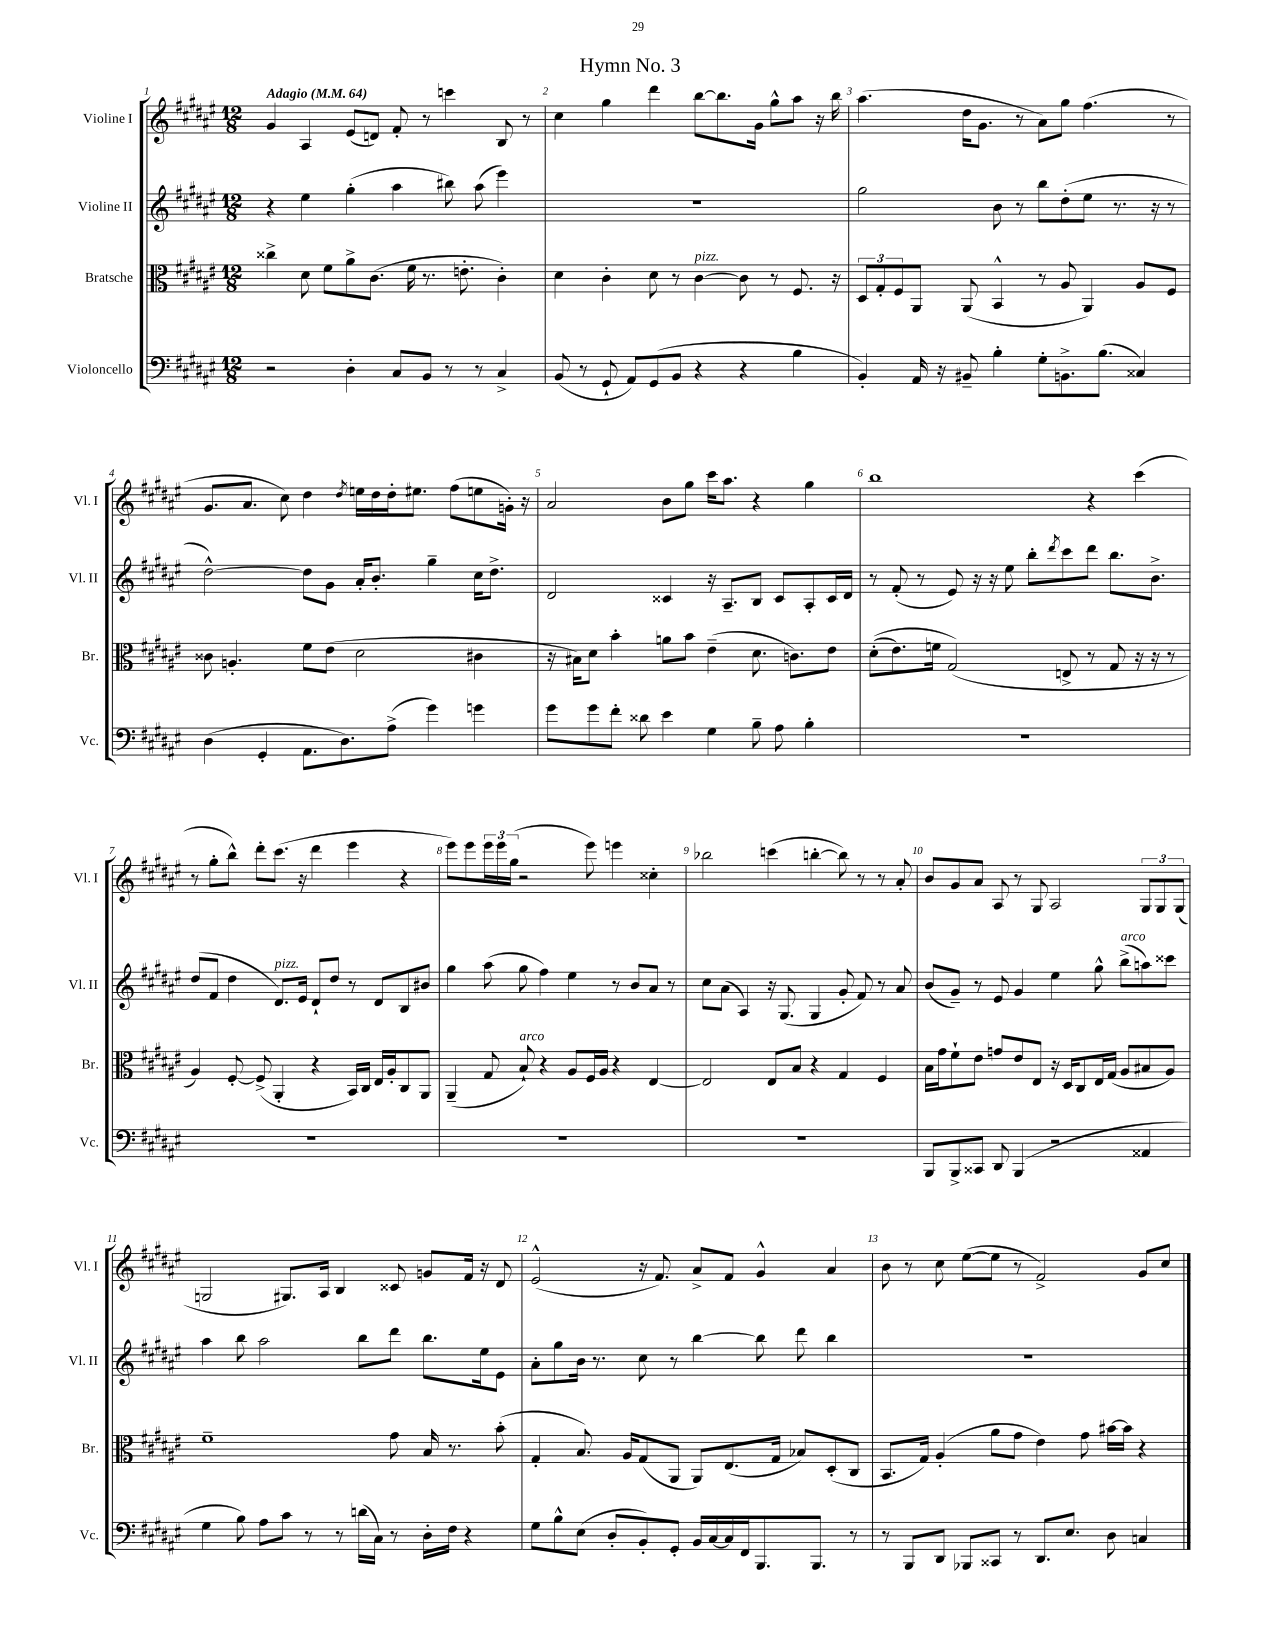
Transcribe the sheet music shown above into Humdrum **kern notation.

**kern	**kern	**kern	**kern
*staff4	*staff3	*staff2	*staff1
*clefF4	*clefC3	*clefG2	*clefG2
*k[f#c#g#d#a#e#]	*k[f#c#g#d#a#e#]	*k[f#c#g#d#a#e#]	*k[f#c#g#d#a#e#]
*M12/8	*M12/8	*M12/8	*M12/8
*MM64	*MM64	*MM64	*MM64
2r	4cc##^	4r	4g#
.	8d#	4ee#	4A#
.	8f#	.	.
4D#'	8a#^	(4gg#'	(8e#
.	(8.c#	.	8d)
8C#	.	4aa#	8f#'
.	16f#	.	.
8BB	8.r	.	8r
8r	.	8bb#)	4ccc
.	8.e'	.	.
8r	.	(8aa#	.
4C#^	4c#')	4eee#)	8B
.	.	.	8r
=	=	=	=
(8BB	4d#	1.r	4cc#
8r	.	.	.
8GG#`	4c#'	.	4gg#
8AA#)	.	.	.
(8GG#	8d#	.	4ddd#
8BB	8r	.	.
4r	[4c#	.	[8bb
.	.	.	8.bb]
4r	8c#]	.	.
.	.	.	16g#
.	8r	.	8gg#^^
4B	8.F#	.	8aa#
.	.	.	16r
.	16r	.	16bb
=	=	=	=
4BB')	12D#	2gg#	(4.aa#
.	12G#'	.	.
.	12F#	.	.
16AA#	8AA#	.	.
16r	.	.	.
8BB#~	(8AA#	.	16dd#
.	.	.	8.g#
4B'	4BB^^	8b	.
.	.	8r	8r
8G#'	8r	8bb	8a#)
8.BB^	8A#	(8dd#'	8gg#
.	4AA#)	8ee#	(4.ff#
(8.B	.	.	.
.	.	8.r	.
4C##)	8A#	.	.
.	.	16r	.
.	8F#	8r	8r
=	=	=	=
(4D#	8c##	[2dd#^^)	8.g#
.	4.A'	.	.
.	.	.	8.a#
4GG#'	.	.	.
.	.	.	8cc#)
8.AA#	8f#	8dd#]	4dd#
.	(8e#	8g#	.
8.D#)	.	.	.
.	.	.	8qdd#
.	2d#	16a#'	16ee
.	.	8.b'	16dd#
(8A#^	.	.	16dd#'
.	.	.	8.ee#
4g#)	.	4gg#~	.
.	.	.	(8ff#
4g	4c#	16cc#	8ee
.	.	8.dd#^	.
.	.	.	16g')
.	.	.	16r
=	=	=	=
8g#	16r	2d#	2a#
.	16B#)	.	.
8g#	8d#	.	.
8f#'	4b'	.	.
8d##	.	.	.
4e#	8a	4c##	8b
.	8b	.	8gg#
4G#	(4e#~	16r	16ccc#
.	.	8.A#~	8.aa#
8B~	8.d#	8B	4r
8A#	.	8c##	.
.	8.c)	.	.
4B'	.	8A#'	4gg#
.	8e#	16c##	.
.	.	16d#	.
=	=	=	=
1.r	&((8d#'	8r	1bb
.	8.e#)	(8f#'	.
.	.	8r	.
.	16f	.	.
.	(2G#&)	8e#)	.
.	.	16r	.
.	.	16r	.
.	.	8ee#	.
.	.	8bb'	.
.	.	8qddd#	.
.	8E^	8ccc#	.
.	8r	8ddd#	4r
.	8G#	8.bb	.
.	16r	.	(4ccc#
.	16r	8.b^	.
.	8r	.	.
=	=	=	=
1.r	4A#)	(8dd#	8r
.	.	8f#	8gg#'
.	[8F#'	4dd#	8bb^^)
.	(8F#^]	.	8ddd#'
.	4AA#'	8.d#)	(8.ccc#
.	.	16e#	16r
.	4r	8d#`	4ddd#
.	.	8dd#	.
.	16BB)	8r	4eee#
.	16C#	.	.
.	16E#	8d#	.
.	16A#'	.	.
.	8C#	8B	4r
.	8AA#	8b#	.
=	=	=	=
1.r	(4AA#~	4gg#	8eee#)
.	.	.	8eee#
.	8G#	(8aa#	24eee#
.	.	.	24eee#
.	.	.	(24gg#
.	8B`)	8gg#	2r
.	4r	4ff#)	.
.	8A#	4ee#	.
.	16F#	.	8eee#)
.	16A#	.	.
.	4r	8r	4eee
.	.	8b	.
.	[4E#	8a#	4cc##'
.	.	8r	.
=	=	=	=
1.r	2E#]	8cc#	2bb-
.	.	(8a#	.
.	.	4A#)	.
.	8E#	16r	(4ccc
.	.	(8.G#	.
.	8B	.	.
.	4r	4G#	[4bb'
.	4G#	8g#'	8bb])
.	.	8f#)	8r
.	4F#	8r	8r
.	.	8a#	8a#'
=	=	=	=
8BBB	16B	(8b	8b
.	16g#	.	.
8BBB^	8f#`	8g#~)	8g#
8CC##	8e#	8r	8a#
8DD#	8g	8e#	8A#
(4BBB	8e#	4g#	8r
.	8E#	.	8G#
2r	16r	4ee#	2A#
.	16D#	.	.
.	8C#	.	.
.	16E#	8gg#^^	.
.	(16G#	.	.
.	8A#	(8bb^	.
4AA##	8B#	8aa)	12G#
.	.	.	12G#
.	8A#)	8ccc##	.
.	.	.	(12G#
=	=	=	=
4G#	1f#~	4aa#	2G
8B)	.	8bb	.
8A#	.	2aa#	.
8c#	.	.	8.G#)
8r	.	.	.
.	.	.	16A#
8r	.	.	4B
(16d	.	8bb	.
16C#)	.	.	.
8r	8g#	8ddd#	8c##
16D#'	16B	8.bb	8g
16F#	8.r	.	.
4r	.	.	16f#
.	.	16ee#	16r
.	(8b'	8e#	8d#
=	=	=	=
8G#	4G#'	8a#'	(2e#^^
8B^^	.	8gg#	.
(8E#	8.B)	16b	.
.	.	8.r	.
8D#'	.	.	.
.	16A#	.	.
8BB')	(8G#	8cc#	16r
.	.	.	8.f#)
8GG#'	8AA#	8r	.
16BB	8AA#)	[4bb	8a#^
[16C#	.	.	.
16C#]	(8.E#	.	8f#
16FF#	.	.	.
8.BBB	.	8bb]	4g#^^
.	16G#	.	.
.	8B-)	8ddd#	.
8.BBB	.	.	.
.	(8D#'	4bb	4a#
8r	8C#	.	.
=	=	=	=
8r	8.BB	1.r	8b
8BBB	.	.	8r
.	16G#)	.	.
8DD#	(4A#'	.	8cc#
8BBB-	.	.	([8ee#
8CC##	8a#	.	8ee#]
8r	8g#	.	8r
8.DD#	4e#)	.	2f#^)
8.E#	.	.	.
.	8g#	.	.
8D#	[16b#	.	.
.	16b#]	.	.
4C	4r	.	8g#
.	.	.	8cc#
==	==	==	==
*-	*-	*-	*-
